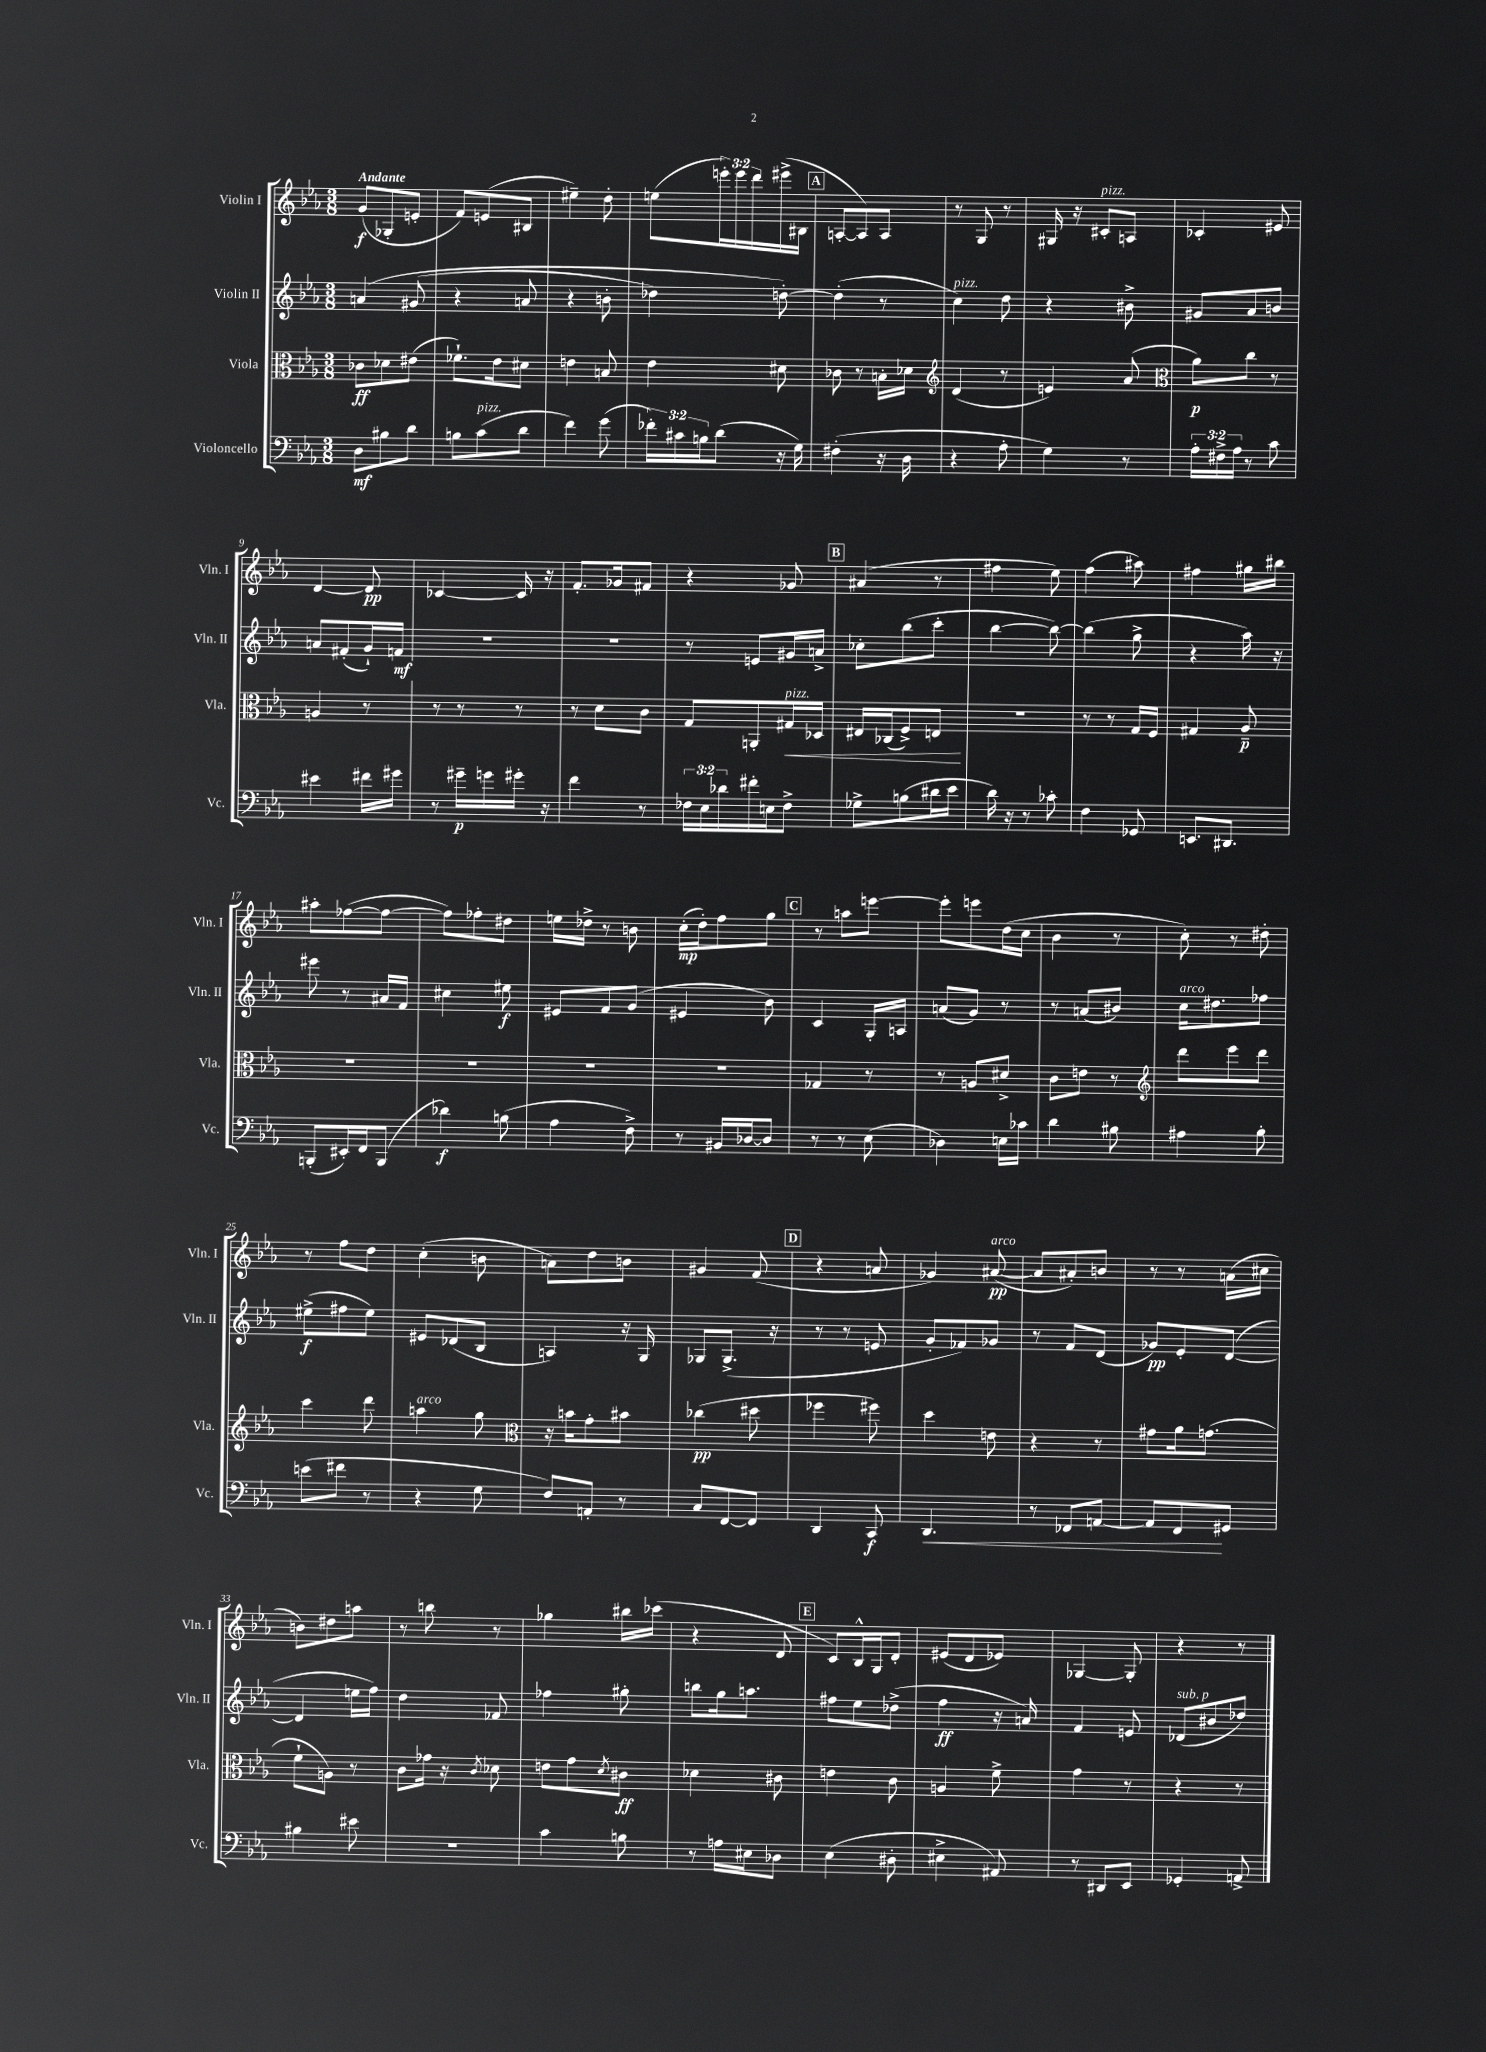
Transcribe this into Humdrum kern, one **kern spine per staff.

**kern	**kern	**kern	**kern
*staff4	*staff3	*staff2	*staff1
*clefF4	*clefC3	*clefG2	*clefG2
*k[b-e-a-]	*k[b-e-a-]	*k[b-e-a-]	*k[b-e-a-]
*M3/8	*M3/8	*M3/8	*M3/8
8D	8c-	&(4a	(8g
8B#	8d-	.	8G-'
8d	(8e#	(8g#	8e'
=	=	=	=
8B	8.f-`)	4r	8f)
(8c	.	.	(8e
.	16e-	.	.
8d	8d#	8a	8B#
=	=	=	=
4f)	4e	4r	4ee#~)
(8g	8B	8b'	8dd'
=	=	=	=
24f-')	4e-	4dd-)	(8ee
24c#	.	.	.
24B	.	.	.
(8d	.	.	24eee')
.	.	.	24eee
.	.	.	24ddd
16r	8d#	[8dd'&)	(16eee#^
16G)	.	.	16B#
=	=	=	=
(4F#'	8c-	(4dd']	[8A'
.	8r	.	8A])
16r	16B'	8r	8A
16D	16d-	.	.
=	=	=	=
*	*clefG2	*	*
4r	(4d	4cc)	8r
.	.	.	8G
8A-'	8r	8dd	8r
=	=	=	=
4G)	4e)	4r	16G#
.	.	.	16r
.	.	.	8c#'
8r	(8a-	8b#^	8A
=	=	=	=
*	*clefC3	*	*
24A-'	8a-)	8g#	4c-'
24F#^	.	.	.
24A-	.	.	.
8r	8cc	8a-	.
8c	8r	8b	8e#
=	=	=	=
4e#	4A	8a	[4d
.	.	(8f#'	.
16f#	8r	16g`)	8d]
16g#	.	16f	.
=	=	=	=
8r	8r	4.r	[4c-
16g#~	8r	.	.
16g	.	.	.
16g#'	8r	.	16c-]
16r	.	.	16r
=	=	=	=
4f	8r	4.r	8.f'
.	8d	.	.
.	.	.	16g-
8r	8c	.	8f#
=	=	=	=
24F-	8G	8r	4r
24E-	.	.	.
24d-	.	.	.
16f#'	8AA'	8e	.
16E	.	.	.
8F-^	16G#	16g#	8g-
.	16D-	16a^	.
=	=	=	=
8G-^	16E#	8cc-'	(4a#
.	(16C-	.	.
(8B	8F^)	(8bb-	.
16d#	8E	8ccc'	8r
16e-	.	.	.
=	=	=	=
16d)	4.r	[4bb-	4ff#
16r	.	.	.
8r	.	.	.
8c-'	.	8bb-_)	8ee-)
=	=	=	=
4F	8r	(4bb-]	(4ff
.	8r	.	.
8GG-	16G	8gg^	8aa#)
.	16F	.	.
=	=	=	=
8.EE	4G#	4r	4ff#
8.DD#	.	.	.
.	8A-~	16aa-)	16gg#
.	.	16r	16bb#
=	=	=	=
(8BBB'	4.r	8eee#	8aa#'
16EE#')	.	8r	([8ff-
16FF	.	.	.
(8BBB	.	16a#	8ff-_
.	.	16f	.
=	=	=	=
4d-)	4.r	4cc#	8ff-])
.	.	.	8ff-'
(8B	.	8ee#	8dd#
=	=	=	=
4A-	4.r	8e#	16ee
.	.	.	16dd-^
.	.	8f	8r
8F^)	.	(8g	8b
=	=	=	=
8r	4.r	4e#	(16cc'
.	.	.	16dd')
16BB#	.	.	8ff
[16D-	.	.	.
8D-]	.	8b-)	8gg
=	=	=	=
8r	4G-	4c	8r
8r	.	.	8aa
(8E-	8r	16G'	[8eee
.	.	16A	.
=	=	=	=
4D-)	8r	(8a	8eee']
.	8A	8g)	8eee
16E	8d#^	8r	(16dd
16c-	.	.	16cc
=	=	=	=
4d	8c	8r	4b-
.	8e	(8a	.
8B#	8r	8b#)	8r
=	=	=	=
*	*clefG2	*	*
4A#	8ddd	16cc	8cc')
.	.	8.dd#	.
.	8eee-	.	8r
8B-'	8ddd	8ff-	8dd#'
=	=	=	=
(8e	4ccc	(8ee#^	8r
8f#	.	8ff#	8ff
8r	8ddd	8ee#)	8dd
=	=	=	=
4r	4aa	8e#	(4cc'
.	.	(8d-	.
8G	8gg	8B-	8b
=	=	=	=
*	*clefC3	*	*
8F)	16r	4A)	8a)
.	16b	.	.
8AA'	8g'	.	8dd
8r	8b#	16r	8b
.	.	16G	.
=	=	=	=
8C	(4cc-	8G-	4g#
[8FF	.	(8.G-^	.
8FF]	8dd#	.	(8f
.	.	16r	.
=	=	=	=
4DD	4ff-	8r	4r
.	.	8r	.
8CC	8ff#)	8e	8a
=	=	=	=
4.DD	4dd	8g'	4g-)
.	.	8f-)	.
.	8e	8g-	([8a#
=	=	=	=
8r	4r	8r	8a#]
8FF-	.	8f	8a#')
[8AA	8r	(8d	8b
=	=	=	=
8AA]	8g#	8g-)	8r
8FF	16a-	8e-'	8r
.	(8.g	.	.
8GG#	.	([8d	(16a
.	.	.	16cc#
=	=	=	=
4B#	8f`	4d]	8b)
.	8A)	.	8dd#
8e#	8r	16ee	8aa
.	.	16ff)	.
=	=	=	=
4.r	8c	4dd	8r
.	16g-	.	8bb
.	16r	.	.
.	8qc	.	.
.	8d-	8f-	8r
=	=	=	=
4c	8e	4ff-	4gg-
.	8g	.	.
.	8qd	.	.
8B	8c#	8gg#'	16bb#
.	.	.	(16ccc-
=	=	=	=
8r	4d-	8bb	4r
16A	.	16gg	.
16E#	.	8.aa	.
8D-	8c#	.	8d
=	=	=	=
(4E-	4e	8ff#	8c)
.	.	8ee-	16B-^^
.	.	.	16G
8D#'	8c	(8dd-^	8d'
=	=	=	=
4E#^	4A	4ff	(8e#
.	.	.	8d
8AA#)	8f^	16r	8e-)
.	.	16a)	.
=	=	=	=
8r	4g	4f	[4G-
8DD#	.	.	.
8EE-	8r	8e	8G-']
=	=	=	=
4GG-'	4r	(8d-	4r
.	.	8b#	.
8AA^	8r	8dd-)	8r
==	==	==	==
*-	*-	*-	*-
